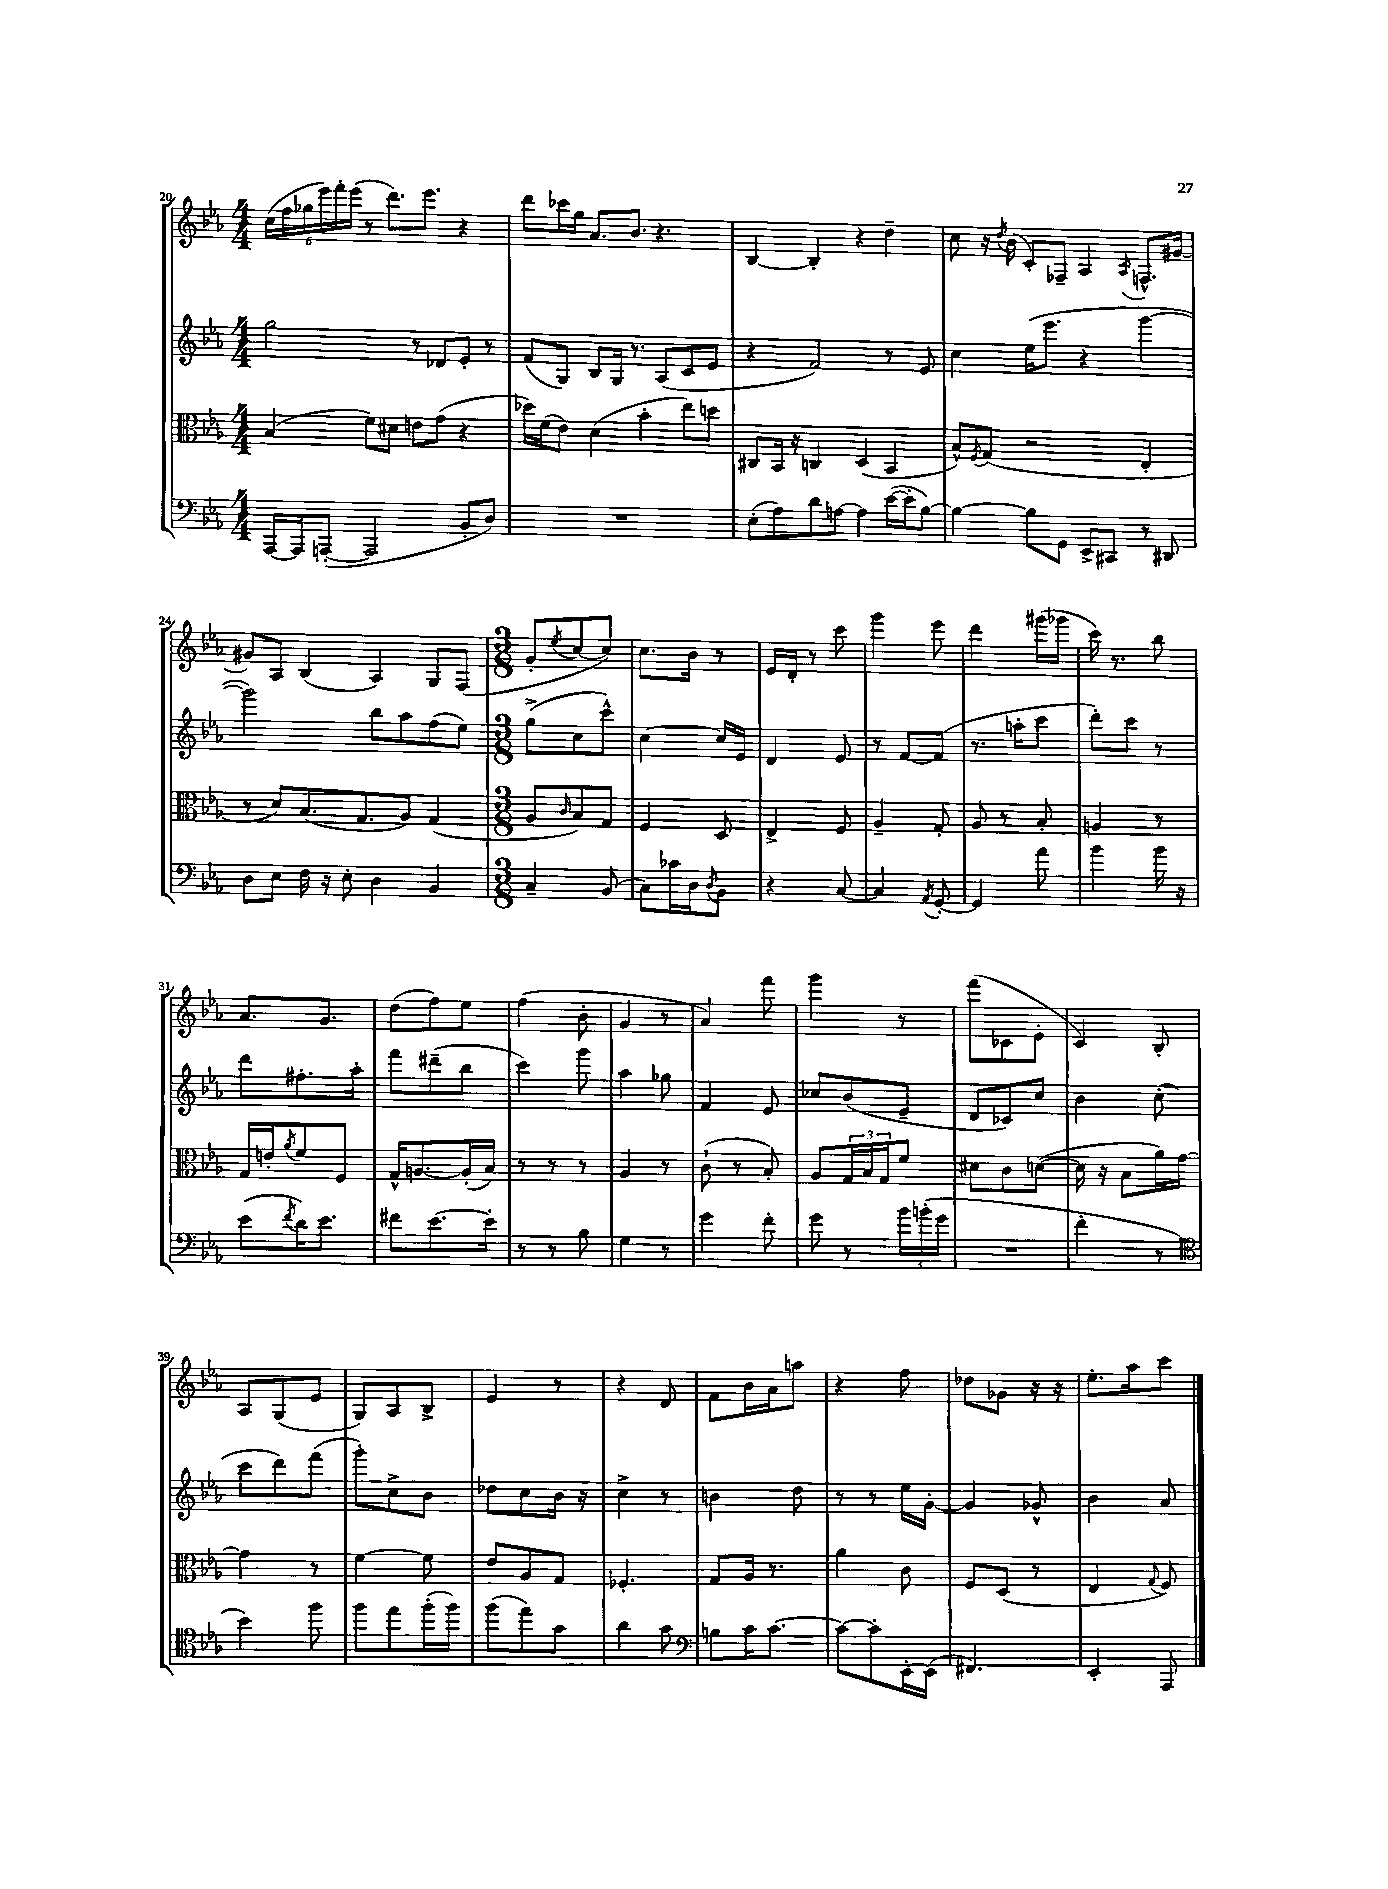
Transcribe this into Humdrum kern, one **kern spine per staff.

**kern	**kern	**kern	**kern
*part4	*part3	*part2	*part1
*staff4	*staff3	*staff2	*staff1
*clefF4	*clefC3	*clefG2	*clefG2
*k[b-e-a-]	*k[b-e-a-]	*k[b-e-a-]	*k[b-e-a-]
*M4/4	*M4/4	*M4/4	*M4/4
=20	=20	=20	=20
[16AAA-/LL	(4B-/	2gg\	(24cc\LL
.	.	.	24ff\
16AAA-/J]	.	.	.
.	.	.	24gg-X\
([8AAAn'/J	.	.	24eee-\)
.	.	.	24fff'\
.	.	.	(24eee-\JJ
2AAA/]	8f\L)	.	8r
.	8d#X\J	.	8.ddd\L)
.	8en\L	8r	.
.	.	.	8.eee-\J
.	(8g\J	8d-X/L	.
8BB-'/L	4r	8e-'/J	4r
8D/J)	.	8r	.
=21	=21	=21	=21
1r	16dd-X\LL)	(8f/L	8ddd\L
.	(16f\J	.	.
.	8e-\J)	8G/J)	16ccc-X\L
.	.	.	16gg\JJ
.	(4d\	8B-/L	8.a-/L
.	.	16G/Jk	.
.	.	8.r	8.b-/J
.	4b-'\	.	.
.	.	(8A-/L	4.r
.	8ee-\L)	8c/	.
.	8ddn\J	8e-/J	.
=22	=22	=22	=22
(8E-'\L	8C#X/L	4r	[4B-/
8A-\)	16BB-/Jk	.	.
.	16r	.	.
8d\	4Cn/	2f/)	4B-'/]
[8An\J	.	.	.
4A\]	(4D/	.	4r
([16e-\LL	4BB-/	8r	4dd~\
16e-'\J]	.	.	.
[8B-\J)	.	8e-/	.
=23	=23	=23	=23
4B-\_	8B-^^/L)	4cc\	8cc\
.	8qF/	.	.
.	(8G/J	.	16r
.	.	.	8qdd/
.	.	.	(16b-\
8B-\L]	2r	(16ee-\KL	8c'/L)
.	.	8.eee-\J	.
8GG\J	.	.	8F-X~/J
8EE-^/L	.	4r	4A-/
8CC#X/J	.	.	.
.	.	.	8qA-/
8r	4E-'/	[4ggg\	8.Fn^^/L
8DD#X/	.	.	.
.	.	.	[16g#X/Jk
!!LO:LB:g=z
=24	=24	=24	=24
8D\L	8r	2ggg\])	8g#X/L]
8E-\J	8d/L)	.	8A-/J
16F\	(8.B-/	.	(4B-/
16r	.	.	.
8E-'\	.	.	.
.	8.G/	.	.
4D\	.	8bb-\L	4A-/)
.	8A-/J)	8aa-\	.
4BB-/	(4G/	(8ff\	8G/L
.	.	8ee-\J)	(8F/J
=25	=25	=25	=25
*M3/8	*M3/8	*M3/8	*M3/8
4C~/	8A-/L	(8gg^\L	8g'/L
.	16qqc/	.	8qee-/
.	8B-/)	8cc\	[8cc/
(8BB-/	8G/J	8ccc^^\J)	8cc/J])
=26	=26	=26	=26
8C\L)	4F/	[4cc\	8.cc\L
16c-X\L	.	.	.
16D\J	.	.	16b-\Jk
8qD/	.	.	.
8BB-\J	8D/	16cc/LL]	8r
.	.	16e-/JJ	.
=27	=27	=27	=27
4r	4E-^/	4d/	16e-/LL
.	.	.	16d'/JJ
.	.	.	8r
[8C/	8F/	8e-/	8ccc\
=28	=28	=28	=28
4C/]	4A-~/	8r	4ggg\
.	.	[8f/L	.
8qAA-/	.	.	.
[8GG'/	8G'/	(8f/J]	8eee-\
=29	=29	=29	=29
4GG/]	8A-/	8.r	4ddd\
.	8r	.	.
.	.	16aan'\KL	.
8a-\	8B-'/	8ccc\J	(16ggg#X\LL
.	.	.	16ggg-X\JJ
=30	=30	=30	=30
4b-\	4An/	8ddd'\L)	16ccc\)
.	.	.	8.r
.	.	8ccc\J	.
16b-\	8r	8r	8bb-\
16r	.	.	.
!!LO:LB:g=z
=31	=31	=31	=31
(8e-\L	16G/LL	8ddd\L	8.a-/L
.	16en'/J	.	.
8qf/	8qa-/	.	.
16d\K)	8f/	8.ff#X'\	.
8.e-\J	.	.	8.g/J
.	8F/J	.	.
.	.	16aa-'\Jk	.
=32	=32	=32	=32
8f#X\L	16G^^/KL	8fff\L	(8dd\L
.	[8.An/	.	.
[8.e-\	.	(8ddd#X~\	8ff\)
.	(16A'/L]	8bb-\J	8ee-\J
16e-'\Jk]	16B-/JJ)	.	.
=33	=33	=33	=33
8r	8r	4ccc\)	(4ff\
8r	8r	.	.
8B-\	8r	8ggg\	8b-'\
=34	=34	=34	=34
4G\	4A-/	4aa-\	4g/
8r	8r	8gg-X\	8r
=35	=35	=35	=35
4g\	(8c`\	4f/	4a-/)
.	8r	.	.
8f'\	8B-'/)	8e-/	8fff\
=36	=36	=36	=36
8g\	8A-/L	8cc-X/L	4ggg\
8r	24G/L	(8b-/	.
.	24B-/	.	.
.	24G/J	.	.
24b-\LL	8f/J	8e-~/J	8r
(24bn'\	.	.	.
24g\JJ	.	.	.
=37	=37	=37	=37
4.r	8d#X\L	8d/L	(8fff\L
.	8c\	8c-X/)	8c-X\
.	([8dn\J	8cc/J	8e-'\J
=38	=38	=38	=38
4f'\	16d\]	4b-\	4c/)
.	16r	.	.
.	8B-\L	.	.
8r	16a-\L)	(8cc'\	8B-'/
.	[16g\JJ	.	.
!!LO:LB:g=z
=39	=39	=39	=39
*clefC4	*	*	*
4b-\)	4g\]	8ccc\L	8A-/L
.	.	8ddd\)	(8G/
8ff\	8r	(8fff\J	8e-/J
=40	=40	=40	=40
8ff\L	[4f\	8ggg'\L)	8G/L)
8ee-\	.	8cc^\	8A-/
(16ff'\L	8f\]	8b-\J	8B-^/J
16ff\JJ)	.	.	.
=41	=41	=41	=41
(8ff\L	8e-/L	8dd-X\L	4e-/
8ee-\)	8A-/	8cc\	.
8g\J	8G/J	16b-\Jk	8r
.	.	16r	.
=42	=42	=42	=42
4a-\	4.F-X'/	4cc^\	4r
8g\	.	8r	8d/
=43	=43	=43	=43
*clefF4	*	*	*
8Bn\L	8G/L	4bn\	8f\L
16c\K	16A-/Jk	.	16b-\L
[8.c\J	8.r	.	16a-\J
.	.	8dd\	8aan\J
=44	=44	=44	=44
8c\L_	4a-\	8r	4r
8c'\]	.	8r	.
[16EE-'\L	8c\	16ee-\LL	8ff\
(16EE-\JJ]	.	[16g'\JJ	.
=45	=45	=45	=45
4.FF#X/)	8F/L	4g/]	8dd-X\L
.	(8D/J	.	8g-X\J
.	8r	8g-X^^/	16r
.	.	.	16r
=46	=46	=46	=46
4EE-'/	4E-/	4b-\	8.ee-'\L
.	.	.	16aa-\k
.	8qqG/	.	.
8AAA-/	8F/)	8a-/	8ccc\J
==	==	==	==
*-	*-	*-	*-
